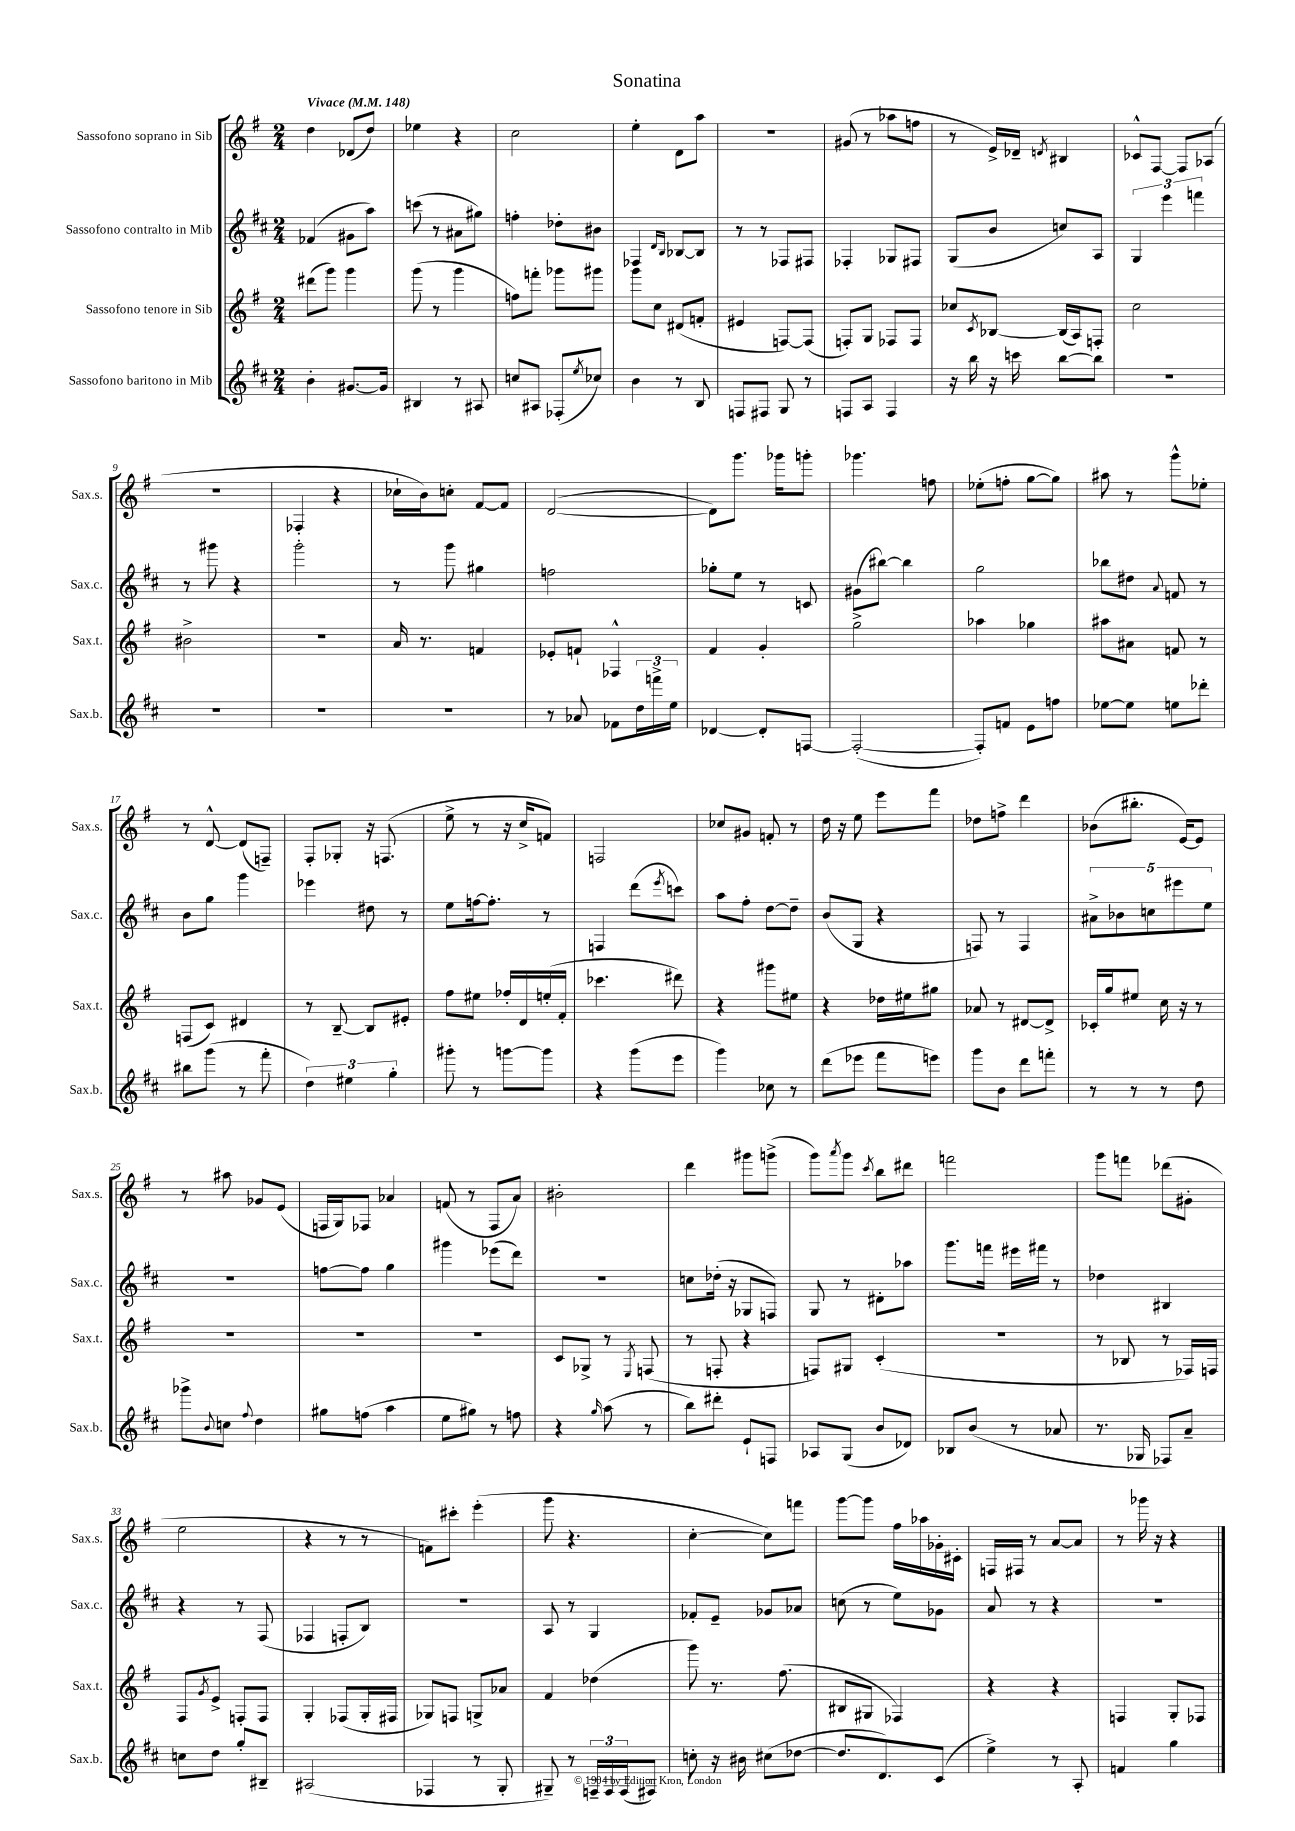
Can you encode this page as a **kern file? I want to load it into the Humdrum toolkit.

**kern	**kern	**kern	**kern
*staff4	*staff3	*staff2	*staff1
*clefG2	*clefG2	*clefG2	*clefG2
*k[f#c#]	*k[f#]	*k[f#c#]	*k[f#]
*M2/4	*M2/4	*M2/4	*M2/4
*MM148	*MM148	*MM148	*MM148
4b'	(8ddd#	(4f-	4dd
.	8ggg)	.	.
[8.g#	4ggg	8g#	(8d-
.	.	8aa)	8dd)
16g#]	.	.	.
=	=	=	=
4B#	(8ggg	(8ccc	4ee-
.	8r	8r	.
8r	4ggg	8a#	4r
8A#	.	8gg#)	.
=	=	=	=
8cc	8ff)	4ff'	2cc
8A#	8fff'	.	.
(8F-'	8ggg-	8dd-'	.
8qee	.	.	.
8cc-)	8ggg#	8b#	.
=	=	=	=
4b	8ggg	4F-	4ee'
.	8cc	.	.
.	.	16qqd	.
.	.	16qqB	.
8r	(8d#	[8B-	8d
8B	8f'	8B-]	8aa
=	=	=	=
8F	4e#	8r	2r
8F#	.	8r	.
8G	[8F)	8F-	.
8r	(8F]	8F#	.
=	=	=	=
8F	8F')	4F-'	(8g#
8A	8G	.	8r
4F	8F-	8G-	8aa-
.	8F-	8F#	8ff
=	=	=	=
16r	8cc-	(8G	8r
16bb	.	.	.
.	8qc	.	.
16r	[8B-	8b	16e^)
16ccc	.	.	16d-~
.	.	.	8qd
[8bb	(16B-]	8cc)	4B#
.	16A)	.	.
8bb]	8F'	8A	.
=	=	=	=
2r	2cc	6G	8c-^^
.	.	.	[8F#
.	.	6eee	.
.	.	.	8F#]
.	.	6fff	.
.	.	.	(8A-
=	=	=	=
2r	2b#^	8r	2r
.	.	8ggg#	.
.	.	4r	.
=	=	=	=
2r	2r	2ggg'	4F-'
.	.	.	4r
=	=	=	=
2r	16a	8r	16cc-`
.	8.r	.	16b)
.	.	8ggg	8cc'
.	4f	4gg#	[8f#
.	.	.	8f#]
=	=	=	=
8r	8e-'	2ff	([2d
8a-	8f`	.	.
8f-	4F-^^	.	.
24dd	.	.	.
24fff^	.	.	.
24ee	.	.	.
=	=	=	=
[4d-	4f#	8gg-'	8d])
.	.	8ee	8.ggg
8d-']	4g'	8r	.
.	.	.	16ggg-
[8F	.	8c	8ggg'
=	=	=	=
(2F'_	2gg^	(8g#	4.ggg-
.	.	[8bb#)	.
.	.	4bb#]	.
.	.	.	8ff
=	=	=	=
8F'])	4aa-	2gg	(8ee-'
8f	.	.	8ff'
8e	4gg-	.	[8gg
8ff	.	.	8gg])
=	=	=	=
[8ee-	8aa#	8bb-	8aa#
8ee-]	8a#	8dd#	8r
.	.	8qqa	.
8ee	8f	8f	8ggg^^
8ddd-'	8r	8r	8ee-'
=	=	=	=
8bb#	(8F	8b	8r
(8ggg	8c)	8gg	[8d^^
8r	4d#	4ggg	(8d]
8fff#'	.	.	8F~)
=	=	=	=
6dd)	8r	4eee-	8F#'
.	[8B~	.	8G-'
6ee#	.	.	.
.	8B]	8dd#	16r
.	.	.	(8.F
6gg'	.	.	.
.	8e#'	8r	.
=	=	=	=
8ggg#'	8ff#	8ee	8ee^
8r	8ee#	[16ff	8r
.	.	8.ff']	.
[8ggg	16ff-'	.	16r
.	16d	.	16cc^
8ggg]	(16ee'	8r	8f)
.	16f#'	.	.
=	=	=	=
4r	4.ccc-	4F	2F
(8ggg	.	(8ddd	.
.	.	8qeee	.
8eee	8ddd#)	8ccc)	.
=	=	=	=
4ggg)	4r	8aa	8cc-
.	.	8ff#'	8g#
8cc-	8ggg#	[8dd	8f'
8r	8ee#	8dd~]	8r
=	=	=	=
(8ddd	4r	(8b	16dd
.	.	.	16r
8eee-	.	8G	8ee
8fff#	16dd-	4r	8eee
.	16ee#	.	.
8eee)	8gg#	.	8fff#
=	=	=	=
8ggg	8a-	8F)	8dd-
8b	8r	8r	8ff^
8ddd	[8d#	4F	4ddd
8fff'	8d#^]	.	.
=	=	=	=
8r	16c-'	10a#^	(8b-
.	16gg	.	.
.	.	10b-	.
8r	8ee#	.	8.bb#'
.	.	10cc	.
8r	16cc	.	.
.	.	10eee#	.
.	16r	.	[16e)
8dd	8r	.	8e]
.	.	10ee	.
=	=	=	=
8ggg-^	2r	2r	8r
8qqb	.	.	.
8cc	.	.	8aa#
8qqff#	.	.	.
4dd	.	.	8g-
.	.	.	(8e
=	=	=	=
8gg#	2r	[8ff	16F
.	.	.	16G)
(8ff	.	8ff]	8F-
4aa	.	4gg	4a-
=	=	=	=
8ee	2r	4ggg#	(8f
8gg#)	.	.	8r
8r	.	(8eee-	8F#
8ff	.	8ddd)	8a)
=	=	=	=
4r	8c	2r	2b#'
.	8G-^	.	.
16qqgg	.	.	.
(8aa	8r	.	.
.	8qE	.	.
8r	(8F	.	.
=	=	=	=
8bb)	8r	8cc	4ddd
8ddd#'	8F'	(16dd-'	.
.	.	16r	.
8e`	4r	8G-	8ggg#
8F	.	8F)	(8ggg^
=	=	=	=
8A-	8F)	8G	8ggg)
.	.	.	8qaaa
(8G	8G#	8r	8ggg
.	.	.	8qccc
8b	(4c'	8d#'	8bb
8d-)	.	8aa-	8ddd#
=	=	=	=
8B-	2r	8.ggg	2fff
(8b	.	.	.
.	.	16fff	.
8r	.	16eee#	.
.	.	16fff#	.
8a-	.	8r	.
=	=	=	=
8.r	8r	4dd-	8ggg
.	8B-	.	8fff
16G-	.	.	.
8F-)	8r	4B#	(8ddd-
8a~	16F-)	.	8g#'
.	16F	.	.
=	=	=	=
8cc	8F#	4r	2ee
.	8qg	.	.
8dd	8e^	.	.
8gg'	8F'	8r	.
8B#~	8F	(8F#	.
=	=	=	=
(2A#	4G'	4F-	4r
.	(8F-	8F'	8r
.	16G'	8B)	8r
.	16F#	.	.
=	=	=	=
4F-	8G-)	2r	8f)
.	8F	.	8ccc#'
8r	8G^	.	(4eee'
8G'	8a-	.	.
=	=	=	=
8G#~)	4f#	8A	8ggg
8r	.	8r	4.r
24F~	(4dd-	4G	.
24F	.	.	.
(24F	.	.	.
8F#)	.	.	.
=	=	=	=
8cc'	8ggg)	8f-'	[4cc'
16r	8.r	8e~	.
16b#	.	.	.
(8cc#	.	8g-	8cc])
.	(8.ff#	.	.
[8dd-	.	8a-	8fff
=	=	=	=
8.dd-]	8B#	(8cc	[8ggg
.	8G#	8r	8ggg]
8.d)	.	.	.
.	4F-)	8ee)	16ff#
.	.	.	16aa-
(8c#	.	8g-	16g-'
.	.	.	16c#'
=	=	=	=
4ee^)	4r	8a	16F
.	.	.	16F#
.	.	8r	8r
8r	4r	4r	[8a
8A'	.	.	8a]
=	=	=	=
4f	4F	2r	8r
.	.	.	16ggg-
.	.	.	16r
4gg	8G'	.	4r
.	8F-	.	.
==	==	==	==
*-	*-	*-	*-
